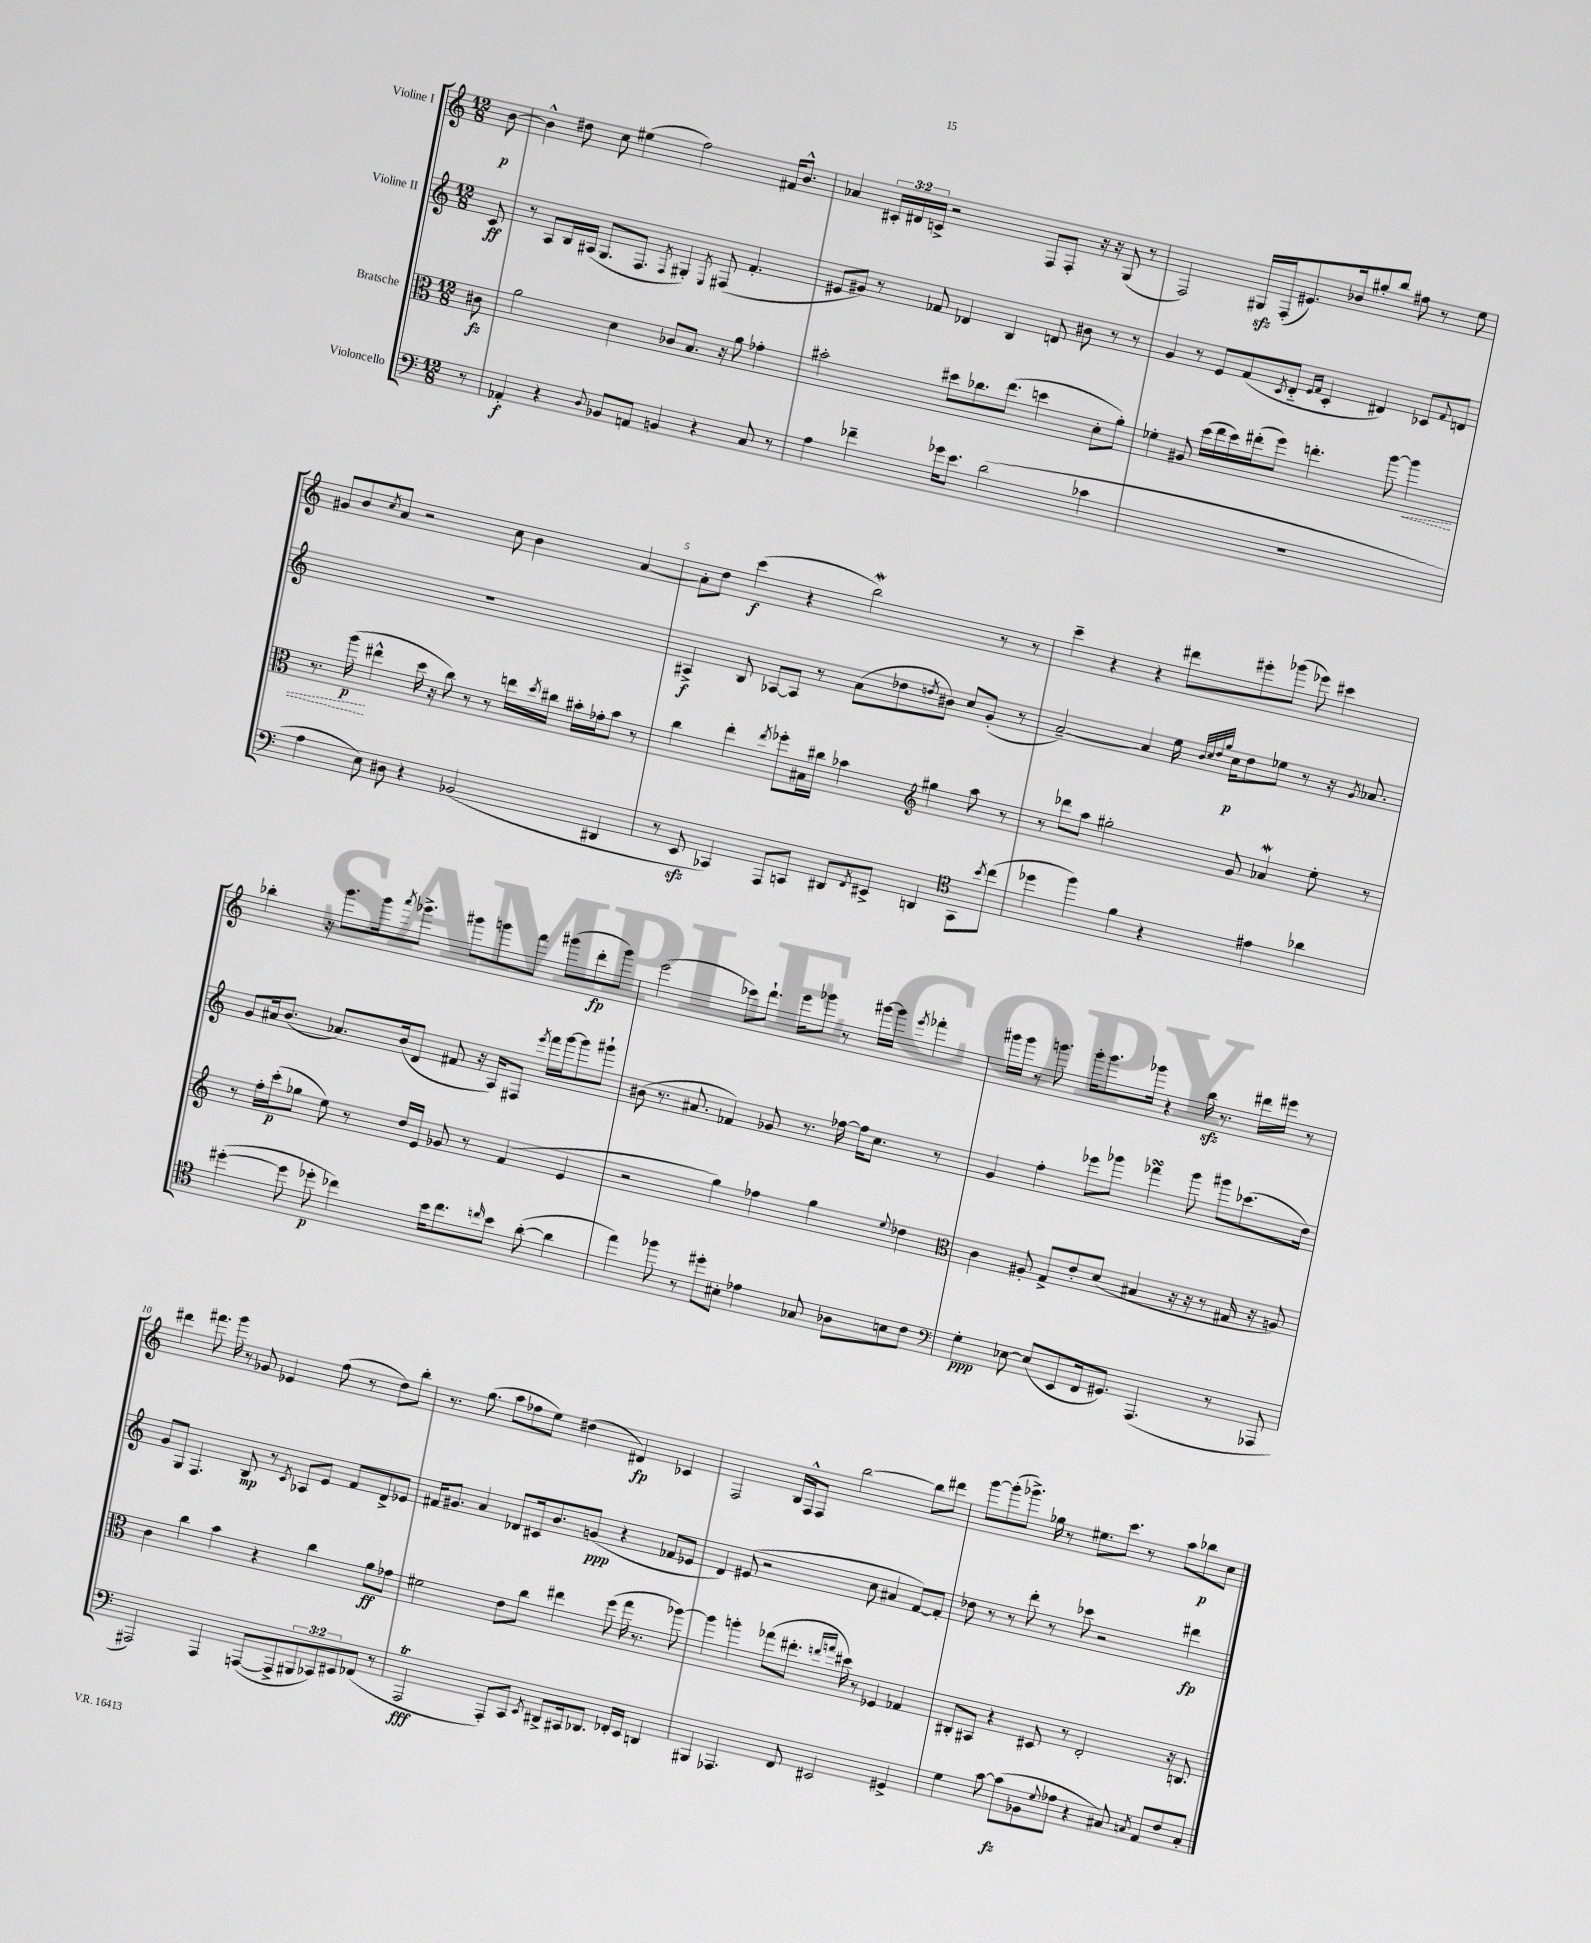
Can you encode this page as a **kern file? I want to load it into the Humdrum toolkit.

**kern	**dynam	**kern	**dynam	**kern	**dynam	**kern	**dynam
*part4	*part4	*part3	*part3	*part2	*part2	*part1	*part1
*staff4	*staff4	*staff3	*staff3	*staff2	*staff2	*staff1	*staff1
*I"Violoncello	*	*I"Bratsche	*	*I"Violine II	*	*I"Violine I	*
*clefF4	*	*clefC3	*	*clefG2	*	*clefG2	*
*k[]	*	*k[]	*	*k[]	*	*k[]	*
*M12/8	*	*M12/8	*	*M12/8	*	*M12/8	*
=	=	=	=	=	=	=	=
8r	.	8c#X\	fz	8c/	ff	[8b\	p
=1	=1	=1	=1	=1	=1	=1	=1
4AA-X'/	f	2a\	.	8r	.	4b^^\]	.
.	.	.	.	8A/L	.	.	.
4r	.	.	.	16B/L	.	8dd#X\	.
.	.	.	.	(16A#X/JJ	.	.	.
.	.	.	.	8.G/L	.	8cc\	.
8qqD/	.	.	.	.	.	.	.
8BB-X/L	.	4d\	.	.	.	(4ee#X\	.
.	.	.	.	8.F/J	.	.	.
8AAn/J	.	.	.	.	.	.	.
.	.	.	.	8qF/	.	.	.
4BBn/	.	8c-X/L	.	4G#X'/)	.	2ff\)	.
.	.	8.B/J	.	.	.	.	.
.	.	.	.	8qE/	.	.	.
4r	.	.	.	(8F#X/	.	.	.
.	.	16r	.	.	.	.	.
.	.	8a\	.	4.f'/	.	.	.
8C/	.	4g-X'\	.	.	.	16f#X/KL	.
.	.	.	.	.	.	8.b^^/J	.
8r	.	.	.	.	.	.	.
=2	=2	=2	=2	=2	=2	=2	=2
4A\	.	2b#X'\	.	8e#X/L	.	4a-X/	.
.	.	.	.	8g#X/J)	.	.	.
4f-X~\	.	.	.	8r	.	24c#X'/LL	.
.	.	.	.	.	.	24d#X/	.
.	.	.	.	.	.	24cn^/JJ	.
.	.	.	.	8f-X/	.	2r	.
16g-X\KL	.	8dd#X\L	.	4d-X/	.	.	.
8.e\J	.	.	.	.	.	.	.
.	.	8.cc-X\	.	.	.	.	.
(2d\	.	.	.	4B/	.	.	.
.	.	(8.ee\J	.	.	.	.	.
.	.	.	.	.	.	8F/L	.
.	.	4ddn\	.	8dn/	.	8F'/J	.
.	.	.	.	8b#X\	.	16r	.
.	.	.	.	.	.	16r	.
4c-X\	.	8d'\L	.	8r	.	(8G/	.
.	.	8a'\J)	.	8r	.	8r	.
=3	=3	=3	=3	=3	=3	=3	=3
1.r	.	4f-X'\	.	4g/	.	2F/)	.
.	.	8A#X/	.	8r	.	.	.
.	.	(16dd\LL	.	8e/L	.	.	.
.	.	16ee\	.	.	.	.	.
.	.	16dd\)	.	(8f/	.	16G#Xzz/LL	.
.	.	(16ee#X'\J	.	.	.	(16F'/J	.
.	.	.	.	8qc/	.	.	.
.	.	8ff\J)	.	8d/J	.	8.e#X/)	.
.	.	.	.	16qqe/LL	.	.	.
.	.	.	.	16qqf/JJ	.	.	.
.	.	4.een'\	.	4c'/	.	.	.
.	.	.	.	.	.	16b-X/k	.
.	.	.	.	.	.	8gg#X'/	.
.	.	.	.	4d#X/)	.	8bb/J	.
.	.	[8aa\	.	.	.	8ff#X\	.
!	!	!	!LO:HP:b	!	!	!	!
.	.	4aa\]	<	8c-X/L	.	8r	.
.	.	.	.	8qqf/	.	.	.
.	.	.	.	8dn/J	.	8ee\	.
!!LO:LB:g=z
=4	=4	=4	=4	=4	=4	=4	=4
4A\	.	8.r	.	1.r	.	8g#X/L	.
.	.	.	.	.	.	8b/	.
.	.	(16aa\	p	.	.	.	.
.	.	.	.	.	.	8qcc/	.
8E\)	.	4ee#X^^\	[	.	.	8a/J	.
8D#X\	.	.	.	.	.	2r	.
4r	.	16dd\	.	.	.	.	.
.	.	16r	.	.	.	.	.
.	.	8cc\)	.	.	.	.	.
(2BB-X/	.	8r	.	.	.	.	.
.	.	8r	.	.	.	8cc\	.
.	.	16een\LL	.	.	.	4b\	.
.	.	8qdd/	.	.	.	.	.
.	.	16cc#X\JJ	.	.	.	.	.
.	.	16b#X'\LL	.	.	.	.	.
.	.	16g-X'\J	.	.	.	.	.
4DD#X/	.	8b#\J	.	.	.	[4a/	.
.	.	8r	.	.	.	.	.
=5	=5	=5	=5	=5	=5	=5	=5
8r	.	4cc\	.	4A#X^/	f	8a'\L]	.
8EEzz/	.	.	.	.	.	8dd\J	.
4CC-X/)	.	4ee'\	.	8B/	.	(4ccc\	f
.	.	.	.	[8A-X/L	.	.	.
.	.	8qee/	.	.	.	.	.
8AAA/L	.	8ff-X'\L	.	8A-/J]	.	4r	.
8CCn/J	.	16B#X\L	.	8r	.	.	.
.	.	16cc#X\JJ	.	.	.	.	.
8DD#X/L	.	4b-X\	.	(8a\L	.	2bbW\)	.
8qFF/	.	.	.	.	.	.	.
8EE#X^/J	.	.	.	8dd-X\	.	.	.
*	*	*clefG2	*	*	*	*	*
.	.	.	.	8qddn/	.	.	.
4DDn/	.	4gg#X\	.	8b#X\J)	.	.	.
.	.	.	.	8cc/L	.	.	.
*clefC4	*	*	*	*	*	*	*
8GG\L	.	8aa\	.	(8g'/J	.	8r	.
8qb/	.	.	.	.	.	.	.
(8cc\J	.	8r	.	8r	.	8r	.
=6	=6	=6	=6	=6	=6	=6	=6
4dd-X\	.	8r	.	[2a~/)	.	4ccc~\	.
.	.	8ddd-X\L	.	.	.	.	.
4ff\)	.	8aa\J	.	.	.	4r	.
.	.	2gg#X'\	.	.	.	.	.
4f\	.	.	.	4a/]	.	4r	.
4r	.	.	.	16ee\	.	8ddd#X\L	.
.	.	.	.	32qqb/LLL	.	.	.
.	.	.	.	32qqcc/	.	.	.
.	.	.	.	32qqdd/	.	.	.
.	.	.	.	32qqgg/JJJ	.	.	.
.	.	.	.	16cc\KL	p	.	.
.	.	8g/	.	8dd\	.	8eee#X'\	.
4e#X\	.	4a-Xw/	.	8ee-X\J	.	(8ggg-X\J	.
.	.	.	.	8r	.	8eee-X\)	.
4a-X\	.	8ee'\	.	16r	.	4ccc#X\	.
.	.	.	.	8qg/	.	.	.
.	.	.	.	8.a-X/	.	.	.
.	.	8r	.	.	.	.	.
!!LO:LB:g=z
=7	=7	=7	=7	=7	=7	=7	=7
([4dd#X'\	.	8r	.	8g/L	.	4bb-X'\	.
.	.	16ff'\LL	.	16a#X/k	.	.	.
.	.	(16ccc'\J	p	(8.b/J	.	.	.
8dd#\]	.	8gg-X\J	.	.	.	16r	.
.	.	.	.	.	.	8.ggg\L	.
8dd-X'\	p	8ee\)	.	8.a-X/L)	.	.	.
4cc-X\)	.	8r	.	.	.	16ggg\k	.
.	.	.	.	.	.	8qaaa/	.
.	.	.	.	(16b/k	.	8.ggg-X^\J	.
.	.	16dd/LL	.	8d/J	.	.	.
.	.	16e/JJ	.	.	.	.	.
16b\KL	.	8g-X/	.	8f#X/	.	8ggg#X\L	.
8.cc-\	.	.	.	.	.	.	.
.	.	8r	.	16r	.	8gggn\	.
.	.	.	.	16A/KL)	.	.	.
16qqccn/	.	.	.	.	.	.	.
8b\J	.	(4f/	.	8F#X/J	.	8fff\J	.
.	.	.	.	8qeee/	.	.	.
([8a'\	.	.	.	16fff\LL	.	(8ggg#X\L	.
.	.	.	.	[16ggg\J	.	.	.
4a\]	.	4e/	.	8ggg\]	.	8ddd'\	fp
.	.	.	.	8ggg#X`\J	.	8ggg#\J)	.
=8	=8	=8	=8	=8	=8	=8	=8
4ee\)	.	2r	.	(8b#X\	.	(2eee\	.
.	.	.	.	8.r	.	.	.
8ff-X\	.	.	.	.	.	.	.
.	.	.	.	8.a#X/	.	.	.
8r	.	.	.	.	.	.	.
8dd#X'\L	.	4gg\)	.	4f-X/)	.	8ccc-X\L)	.
8B#X'\J	.	.	.	.	.	8.ddd`\J	.
4e-X\	.	4ff-X\	.	8g-X/	.	.	.
.	.	.	.	.	.	16eee\KL	.
.	.	.	.	8.r	.	8ggg-X\J	.
8G-X/	.	4gg\	.	.	.	8r	.
.	.	.	.	[16ff-X\	.	.	.
8A-X\L	.	.	.	16ff-\KL]	.	[16ggg#X\LL	.
.	.	.	.	8.cc\J	.	16ggg#\JJ]	.
.	.	8qqee/	.	.	.	8qeee/	.
8Bn\	.	4dd-X\	.	.	.	4fff-X'\	.
8c\J	.	.	.	8r	.	.	.
=9	=9	=9	=9	=9	=9	=9	=9
*clefF4	*	*clefC3	*	*	*	*	*
4G'\	ppp	4c\	.	4g/	.	16ggg#X\LL	.
.	.	.	.	.	.	16ggg#\JJ	.
.	.	.	.	.	.	8r	.
[8E-X\	.	8A#X'/	.	4ff'\	.	8.gggn\	.
(8E-/L]	.	8G^/L	.	.	.	.	.
.	.	.	.	.	.	16ggg'\KL	.
8EE/	.	8e'/	.	8eee-X\L	.	8.ggg\	.
16FF/k	.	(8d/J	.	8ggg-X\J	.	.	.
8.GG#X/J)	.	.	.	.	.	16ggg-X\Jk	.
.	.	4B#X/	.	4fff-XsSSs\	.	4r	.
(4.AAA/	.	.	.	.	.	.	.
.	.	16r	.	8ggg-\	.	16bbzz\	.
.	.	16r	.	.	.	8.r	.
.	.	8r	.	8ggg#X\L	.	.	.
8r	.	16G#X/	.	(8.ccc-X\	.	16ddd#X\LL	.
.	.	16r	.	.	.	16eee#X\JJ	.
8AAA-X/	.	8An/)	.	.	.	8r	.
.	.	.	.	16dd\Jk)	.	.	.
!!LO:LB:g=z
=10	=10	=10	=10	=10	=10	=10	=10
2AAA#X/)	.	4c\	.	8g/L	.	4ddd#X\	.
.	.	.	.	8G/J	.	.	.
.	.	4cc\	.	4.F/	.	8.fff#X\	.
.	.	.	.	.	.	16ggg\	.
4AAA#/	.	4b\	.	.	.	8r	.
.	.	.	.	8B/	mp	8g-X/	.
([8AAAn/L	.	4r	.	8r	.	4e-X/	.
.	.	.	.	8qc/	.	.	.
8AAA^/]	.	.	.	8A-X/L	.	.	.
12BBB#X/	.	4cc\	.	8e/J	.	(8ff\	.
12CC-X/)	.	.	.	.	.	.	.
.	.	.	.	8f/L	.	8r	.
12EE#X/	.	.	.	.	.	.	.
(8FF-X/J	.	8a\L	ff	8d^/	.	8dd\L)	.
8r	.	8g-X\J	.	8e-X/J	.	8bb'\J	.
=11	=11	=11	=11	=11	=11	=11	=11
2AAAT/	fff	2f#X\	.	16f#X/KL	.	8.r	.
.	.	.	.	8.g#X/J	.	.	.
.	.	.	.	.	.	(8.gg\	.
.	.	.	.	4a/	.	.	.
.	.	.	.	.	.	8aa\L	.
8AAA'/L)	.	8e\L	.	8d-X/L	.	8ff-X\	.
8CC/J	.	8cc\J	.	16c#X/k	.	8ee\J)	.
.	.	.	.	8.b/	.	.	.
8qEE/	.	.	.	.	.	.	.
8DD#X^/L	.	4ee#X\	.	.	.	(4dd#X\	.
16CC#X/k	.	.	.	(8gn/J	ppp	.	.
8.DD-X/J	.	.	.	.	.	.	.
.	.	(8ff\	.	4r	.	4d#X/)	fp
16FF-X'/LL	.	16gg\	.	.	.	.	.
16EE/JJ	.	8.r	.	.	.	.	.
4DDn/	.	.	.	8f-X/L	.	4c-X/	.
.	.	[8aa-X\)	.	8e-X/J	.	.	.
=12	=12	=12	=12	=12	=12	=12	=12
4BBB#X/	.	4aa-\]	.	4d/)	.	2F/	.
4.AAA-X/	.	4aan'\	.	(8e#X/	.	.	.
.	.	.	.	2r	.	.	.
.	.	(8gg-X\L	.	.	.	16B/LL	.
.	.	.	.	.	.	16F^^/J	.
8FF/	.	8.ee#X'\J	.	.	.	8F/J	.
2EE#X/	.	.	.	.	.	[2bb\	.
.	.	16qqeen/LL	.	.	.	.	.
.	.	16qqggn/JJ	.	.	.	.	.
.	.	16dd#X\)	.	.	.	.	.
.	.	8r	.	8cc\	.	.	.
.	.	4F-X/	.	4a#X/	.	.	.
4GG#X^/	.	4G-X/	.	[8f/L)	.	8bb\L]	.
.	.	.	.	8f'/J]	.	8ddd#X\J	.
=13	=13	=13	=13	=13	=13	=13	=13
4G\	.	8C#X'/L	.	8dd-X\	.	[8ggg\L	.
.	.	8BB#X/J	.	8r	.	(8ggg'\]	.
[8c\	.	4r	.	8r	.	8.ggg-X^\J)	.
(8c\L]	fz	.	.	8ddd'\	.	.	.
.	.	.	.	.	.	16gg-X\	.
8BB-X\	.	8D#X/	.	8r	.	8r	.
8qqG/	.	.	.	.	.	.	.
8A-X\J	.	8r	.	8ccc-X\	.	8.ee#X\L	.
4r	.	2E'/	.	2r	.	.	.
.	.	.	.	.	.	8.ccc\J	.
8C#X/)	.	.	.	.	.	8r	.
8qCn/	.	.	.	.	.	.	.
8AA/L	.	.	.	.	.	8aa\L	.
8F/	.	16r	.	4ddd#X\	fp	8bb-X\	p
.	.	8.Cn/	.	.	.	.	.
8C'/J	.	.	.	.	.	8cc\J	.
==	==	==	==	==	==	==	==
*-	*-	*-	*-	*-	*-	*-	*-
